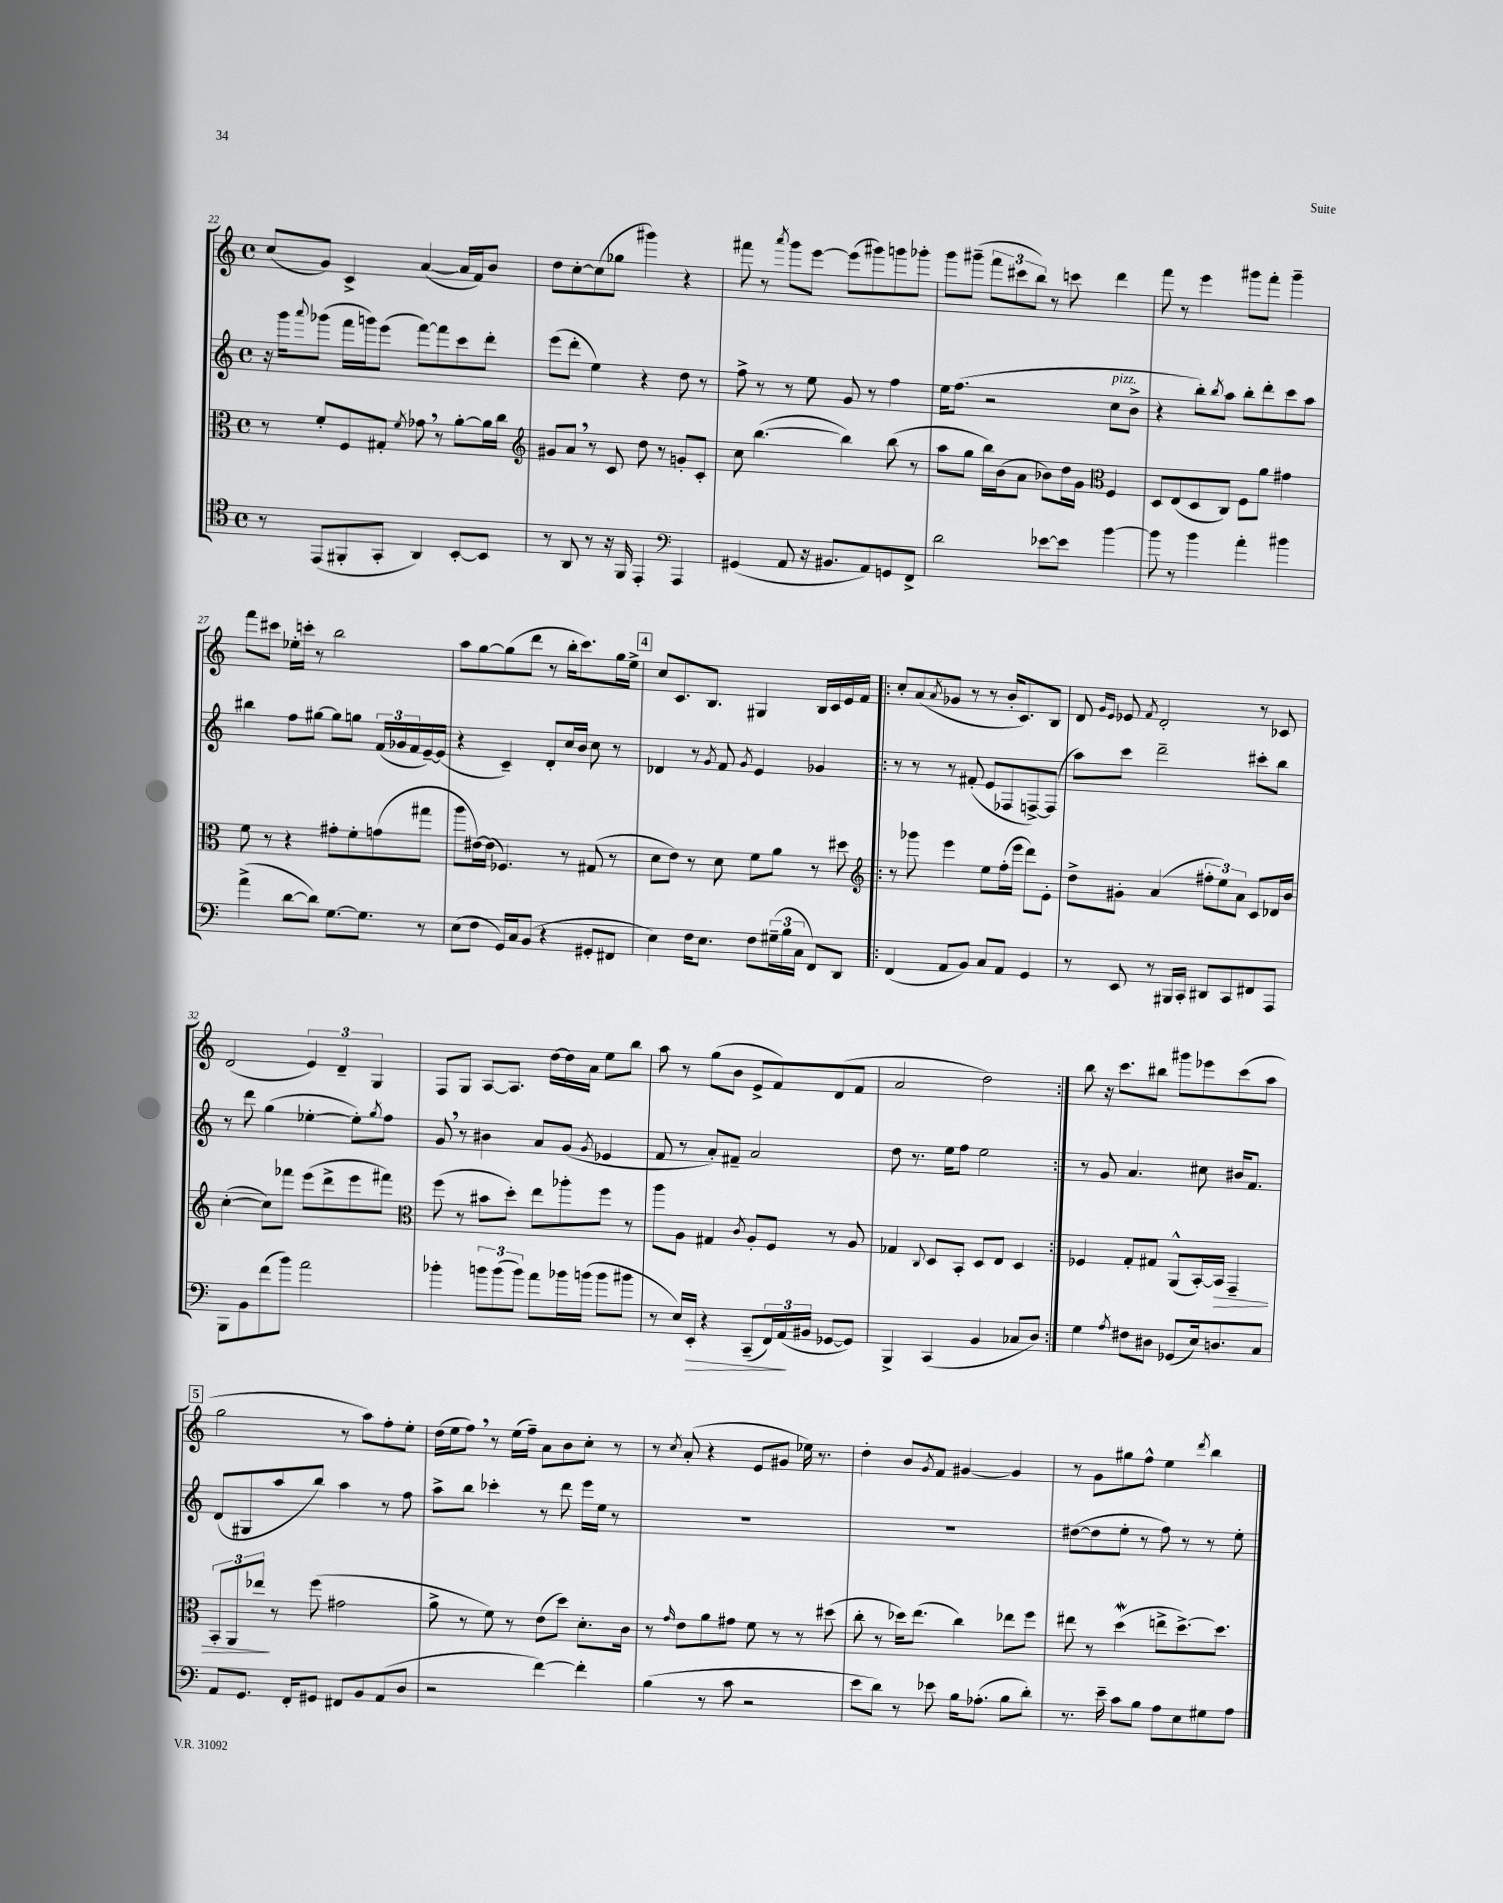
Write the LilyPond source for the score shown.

<<
\new StaffGroup <<
\new Staff = "s0" {
    \clef treble \key c \major \defaultTimeSignature \time 4/4
    c''8( g'8) c'4-> a'4~( a'16 f'16) b'8 |
    d''8 c''8~-. c''8( ges''8 gis'''4) r4 |
    fis'''8 r8 \acciaccatura { a'''8 } g'''8 e'''8~ e'''8( gis'''8) g'''8 ges'''8-. |
    g'''8 gis'''8--( \tuplet 3/2 { f'''8 cis'''8 b''8) } r8 c'''8 d'''4 |
    f'''8 r8 e'''4 gis'''8 f'''8-. gis'''4-- |
    f'''8 cis'''8 ees''16-. c'''16-. r8 b''2 |
    a''8 g''8~ g''8( d'''8 r8 b''16-. c'''8.) g''16 e''16-> |
    \mark \markup { \box "4" } c''8 c'8. b8. gis4 b16 c'16 e'16 f'16 |
    \repeat volta 2 { c''8-. a'8( \acciaccatura { a'8 } ges'8 r8 r8 b'16-. c'8.) b8 |
    d'8 \grace { g'16 e'16 } ees'8 \acciaccatura { f'8 } d'2-. r8 ces'8 |
    d'2( \tuplet 3/2 { e'4) d'4-- g4 } |
    f8 g8 a8~ a8. d''16~ d''16 a'16 e''8 b''8 |
    a''8 r8 g''8( b'8 e'8-> f'8) d'8( f'8 |
    a'2 d''2) | }
    b''8 r16 c'''8. bis''8 gis'''8 ees'''8 c'''8( a''8 |
    \mark \markup { \box "5" } g''2 r8 a''8) f''8-. e''8-. |
    d''16( e''16 f''8) \breathe r8 e''16( f''16--) a'8 b'8 c''8-. r8 |
    r8 \acciaccatura { c''8 } a'8-.( r4 e'8 gis'8 ees''16) r8. |
    d''4-. b'8 \acciaccatura { g'8 } f'8 gis'4~ gis'4 |
    r8 g'8 gis''8 f''8-^ e''4 \acciaccatura { d'''8 } b''4 \bar "|." |
}
\new Staff = "s1" {
    \clef treble \key c \major \defaultTimeSignature \time 4/4
    r16 g'''16 \appoggiatura { a'''8 } ges'''8( f'''16 g'''16) e'''8( f'''8~) f'''8 c'''8 d'''8-. |
    e'''8( d'''8-. e''4) r4 d''8 r8 |
    f''8-> r8 r8 e''8 g'8 r8 f''4 |
    e''16 f''8.( r2 c''8^\markup { \italic "pizz." } b'8-> |
    r4 b''8-.) \acciaccatura { b''8 } a''8 b''8-. d'''8-. c'''8 a''8 |
    bis''4 f''8 gis''8~ gis''8 g''8 \tuplet 3/2 { f'16( ges'16 f'16 } e'16~--) e'16( |
    r4 c'4--) d'8-. c''16 b'16 c''8 r8 |
    \mark \markup { \box "4" } des'4 r8 \acciaccatura { g'8 } f'8 \acciaccatura { g'8 } e'4 ges'4 |
    \repeat volta 2 { r8 r8 r8 fis'8-.( e'8 fes8 f8~->) f8( |
    a''8) c'''8 d'''2-- cis'''8-. b''8 |
    r8 d'''8 g''4( ees''4~-. ees''8-.) \acciaccatura { g''8 } f''8 |
    g'8 \breathe r8 bis'4 a'8 g'8( \acciaccatura { g'8 } ees'4 |
    f'8 r8 a'8-.) fis'8-- a'2 |
    d''8 r8. e''16 f''8 e''2 | }
    r8 g'8 a'4. cis''8 bis'16 f'8. |
    \mark \markup { \box "5" } d'8( gis8 a''8 b''8) a''4 r8 f''8 |
    a''8-> b''8 ces'''4-. r8 d'''8 e'''16 e''16 r8 |
    R1 |
    R1 |
    dis''8~( dis''8 e''8-. r8 f''8) r8 r8 e''8-. \bar "|." |
}
\new Staff = "s2" {
    \clef alto \key c \major \defaultTimeSignature \time 4/4
    r8 f'8-. f8 gis8-. \acciaccatura { f'8 } ges'8 \breathe r8 a'8~-. a'16 c''16 |
    \clef treble gis'8 a'8 \breathe r8 c'8 d''8 r8 g'8-. c'8-. |
    c''8 b''4.~( b''4) b''8( r8 |
    a''8 g''8 b''16) b'16( a'8 bes'8) d''16 g'16 \clef alto f4 |
    d8 e8( d8 c8) f8 a'8 gis'4 |
    f'8 r8 r4 gis'8-. f'8-. g'8( gis''8 |
    a''8 eis'16~) eis'16( fes4.) r8 gis8( r8 |
    \mark \markup { \box "4" } d'8 e'8) r8 d'8 f'8 a'8 r8 dis''8 |
    \repeat volta 2 { \clef treble r8 ges'''8 e'''4 e''8 f''16-.( e'''16 d'''8) e'8-. |
    d''8-> gis'8-. a'4( \tuplet 3/2 { fis''8-. e''8) a'8 } c'8 des'16 b'16 |
    c''4~-.( c''8) fes'''8 e'''8( d'''8-> e'''8 fis'''8) |
    \clef alto f''8( r8 bis'8 d''8-.) e''8 aes''8-. f''8 r8 |
    a''8 a8 gis4 \acciaccatura { c'8 } a8-. f8 r8 a8 |
    ges4 \appoggiatura { c8 } d8 b,8-. d8 e8 d4 | }
    fes4 g8-. gis8 a,8-^( b,16~-.) b,16\> g,4-- |
    \mark \markup { \box "5" } \tuplet 3/2 { b,8-. a,8 ees''8\! } r8 f''8( gis'2 |
    a'8-> r8 f'8) r8 e'8( d''8) d'8.-. c'16 |
    r8 \grace { g'16 } e'8 a'8 gis'8 f'8 r8 r8 dis''8( |
    c''8-. r8 des''16) e''8.( c''4) ees''8 f''8 |
    eis''8 r8 d''4\mordent( e''8-> d''8.~->) d''8. \bar "|." |
}
\new Staff = "s3" {
    \clef tenor \key c \major \defaultTimeSignature \time 4/4
    r8 e,8( fis,8-. g,8-. a,4) b,8~-. b,8 |
    r8 a,8 r8 r16 f,16 e,4-. \clef bass a,,4 |
    gis,4( a,8 r16 bis,8. a,8) g,8 f,8-> |
    d'2 ees'8~ ees'8 b'4~ |
    b'8 r8 b'4 a'4-. bis'4 |
    a'4->( d'8~ d'8) g8.~ g8. r8 |
    e8( f8 g,16) c16 b,8( r4 gis,8-. fis,8 |
    \mark \markup { \box "4" } e4) f16 e8. f8 \tuplet 3/2 { gis16--( b16 c16 } f,8) d,8 |
    \repeat volta 2 { f,4( a,8 b,8) c8 a,8 g,4 |
    r8 e,8 r8 bis,,16 c,16-. dis,8 c,8 fis,8 a,,8 |
    b,,8 b,8 f'8( b'8) a'2 |
    bes'4-. \tuplet 3/2 { b'8 b'8( b'8) } a'8 bes'16 b'16( b'8 bis'8 |
    r8 e16) e,16-.\> r4 c,8--( \tuplet 3/2 { f,16) a,16\!( bis,16 } ges,8~ ges,8) |
    b,,4-> c,4( b,4 ces8 d8) | }
    g4 \acciaccatura { a8 } fis8 dis8 ges,8( e16) d8. c8 |
    \mark \markup { \box "5" } a,8 g,8. f,16-. gis,8 fis,8 b,8 a,8( d8 |
    r2 f'4~) f'4-. |
    b4( r8 c'8 r2 |
    e'8 d'8) r8 ees'8 b16 aes8.-.( b8 d'8-.) |
    r8. e'16-- c'8 b8 a8 e8 gis8 a8 \bar "|." |
}
>>
>>
\layout { \context { \Score currentBarNumber = #22 } }
